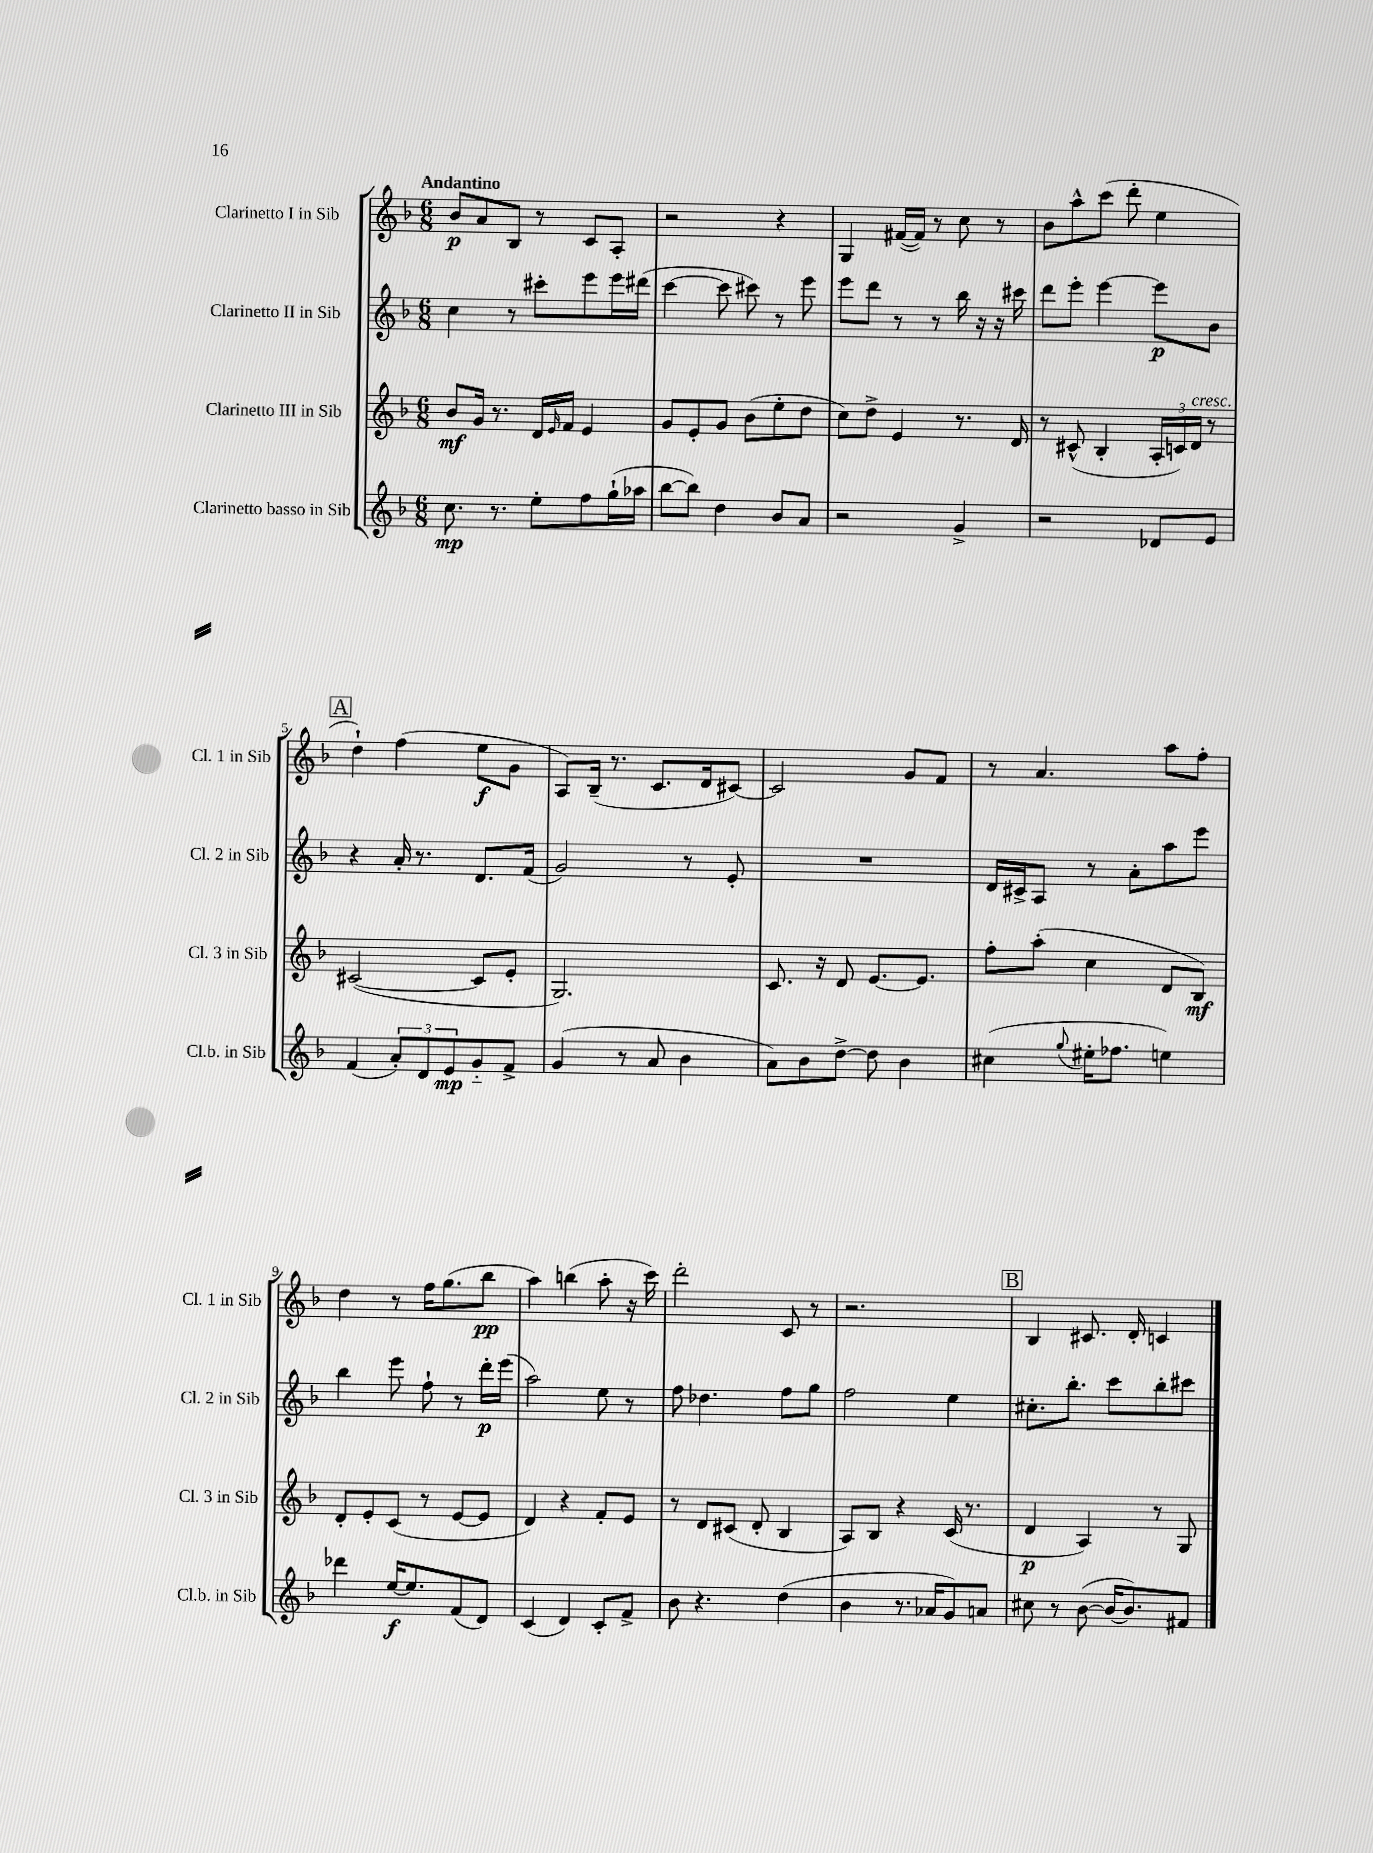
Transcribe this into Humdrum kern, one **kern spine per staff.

**kern	**kern	**kern	**kern
*staff4	*staff3	*staff2	*staff1
*clefG2	*clefG2	*clefG2	*clefG2
*k[b-]	*k[b-]	*k[b-]	*k[b-]
*M6/8	*M6/8	*M6/8	*M6/8
8.cc	8b-	4cc	8b-
.	16g	.	8a
8.r	8.r	.	.
.	.	8r	8B-
8ee'	16d	8ccc#'	8r
.	16qqe	.	.
.	16f	.	.
8ff	4e	8eee	8c
(16gg`	.	16eee	8A'
16aa-	.	(16ddd#	.
=	=	=	=
[8bb-	8g	[4ccc	2r
8bb-])	8e'	.	.
4dd	8g	8ccc]	.
.	(8b-	8ccc#)	.
8b-	8ee'	8r	4r
8a	8dd	8eee	.
=	=	=	=
2r	8cc)	8eee	4G
.	8dd^	8ddd	.
.	4e	8r	([16f#
.	.	.	16f#])
.	.	8r	8r
4g^	8.r	16bb-	8cc
.	.	16r	.
.	.	16r	8r
.	16d	16ccc#	.
=	=	=	=
2r	8r	8ddd	8b-
.	(8c#^^	8eee'	8aa^^
.	4B-'	[4eee	(8ccc
.	.	.	8ddd'
8d-	24A'	8eee]	4ee
.	24c)	.	.
.	24d	.	.
8e	8r	8b-	.
=	=	=	=
(4f	([2c#	4r	4dd`)
12a')	.	16a'	(4ff
.	.	8.r	.
12d	.	.	.
12e	.	.	.
8g'~	8c#]	8.d	8ee
8f^	8e'	.	8g
.	.	(16f	.
=	=	=	=
(4g	2.G)	2g)	8A)
.	.	.	(16B-~
.	.	.	8.r
8r	.	.	.
8a	.	.	8.c
4b-	.	8r	.
.	.	.	16d
.	.	8e'	[8c#)
=	=	=	=
8a)	8.c	2.r	2c#]
8b-	.	.	.
.	16r	.	.
[8dd^	8d	.	.
8dd]	[8.e	.	.
4b-	.	.	8g
.	8.e]	.	.
.	.	.	8f
=	=	=	=
(4cc#	8ff'	16d	8r
.	.	16c#^	.
.	(8aa'	8A	4.a
8qqgg	.	.	.
16ee#'	4cc	8r	.
8.ff-	.	.	.
.	.	8a'	.
4ee)	8d	8aa	8aa
.	8B-)	8eee	8ff'
=	=	=	=
4ddd-	8d'	4bb-	4dd
.	8e'	.	.
[16ee	(8c	8eee	8r
8.ee]	.	.	.
.	8r	8ff`	16ff
.	.	.	(8.gg
(8f	[8e	8r	.
8d)	8e]	16ddd'	8bb-
.	.	(16eee	.
=	=	=	=
(4c	4d)	2aa)	4aa)
4d)	4r	.	(4bb
8c'	8f'	8ee	8aa'
8f^	8e	8r	16r
.	.	.	16ccc)
=	=	=	=
8b-	8r	8ff	2ddd'
4.r	8d	4.dd-	.
.	(8c#	.	.
.	8d'	.	.
(4dd	4B-	8ff	8c
.	.	8gg	8r
=	=	=	=
4b-	8A)	2ff	2.r
.	8B-	.	.
8.r	4r	.	.
16a-	.	.	.
8g)	(16c	4ee	.
.	8.r	.	.
8a	.	.	.
=	=	=	=
8cc#	4d	8.cc#'	4B-
8r	.	.	.
.	.	8.bb-'	.
([8b-	4A)	.	8.c#
16b-_	.	8ccc	.
8.b-])	.	.	16d'
.	8r	8bb-'	4c
8f#	8G	8ccc#	.
==	==	==	==
*-	*-	*-	*-
